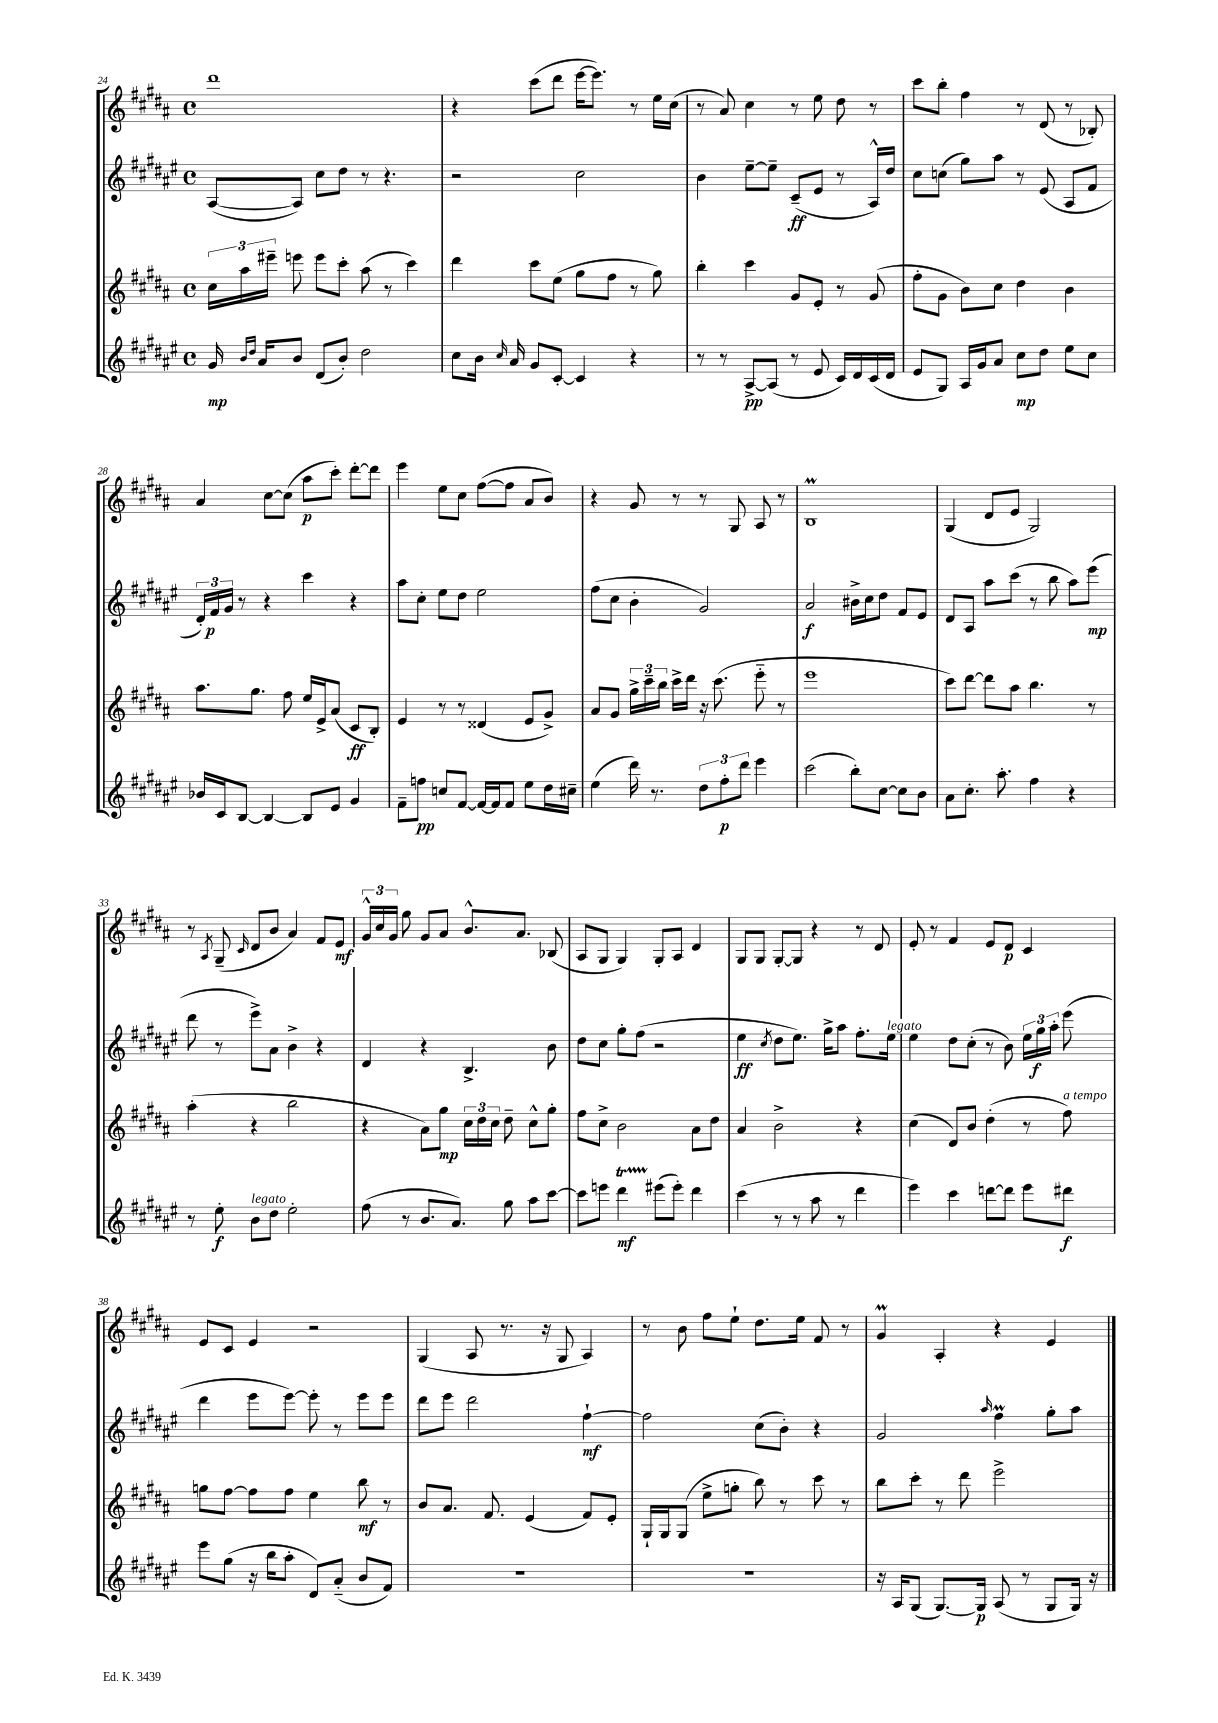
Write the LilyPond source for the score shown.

<<
\new StaffGroup <<
\new Staff = "s0" {
    \clef treble \key b \major \defaultTimeSignature \time 4/4
    \autoBeamOff dis'''1 |
    r4 cis'''8[( dis'''8] e'''16[~ e'''8.]) r8 e''16[ cis''16]( |
    r8 ais'8) cis''4 r8 e''8 dis''8 r8 |
    cis'''8[ b''8]-. fis''4 r8 dis'8( r8 bes8-.) |
    ais'4 cis''8[~ cis''8]( ais''8[\p cis'''8]-.) dis'''8[~-. dis'''8] |
    e'''4 e''8[ cis''8] fis''8[~( fis''8] ais'8[ b'8]) |
    r4 gis'8 r8 r8 gis8 ais8 r8 |
    b1\prall |
    gis4( dis'8[ e'8] gis2) |
    r8 \acciaccatura { ais8 } gis8--( \grace { cis'16 } dis'8[ b'8] ais'4) fis'8[ e'8]\mf |
    \tuplet 3/2 { gis'16[-^ cis''16 gis'16] } gis''8 gis'8[ ais'8] b'8.[-^ ais'8.] bes8( |
    ais8[ gis8] gis4) gis8[-. ais8] dis'4 |
    gis8[ gis8] gis8[~-. gis8] r4 r8 dis'8 |
    e'8-. r8 fis'4 e'8[ dis'8]\p cis'4 |
    e'8[ cis'8] e'4 r2 |
    gis4( ais8 r8. r16 gis8 ais4) |
    r8 b'8 fis''8[ e''8]-! dis''8.[ e''16] fis'8 r8 |
    gis'4\prall ais4-. r4 e'4 \bar "|." |
}
\new Staff = "s1" {
    \clef treble \key fis \major \defaultTimeSignature \time 4/4
    \autoBeamOff ais8[~( ais8]) cis''8[ dis''8] r8 r4. |
    r2 cis''2 |
    b'4 eis''8[~-- eis''8]-- cis'8[--\ff( eis'8] r8 ais16[-^) dis''16] |
    cis''8[ c''8]( gis''8[) ais''8] r8 eis'8( ais8[ fis'8] |
    \tuplet 3/2 { dis'16[-.) fis'16\p gis'16] } r8 r4 cis'''4 r4 |
    ais''8[ cis''8]-. eis''8[ dis''8] eis''2 |
    fis''8[( cis''8] b'4-. gis'2) |
    ais'2\f bis'16[-> cis''16 dis''8] fis'8[ eis'8] |
    dis'8[ ais8] ais''8[ cis'''8]( r8 b''8 ais''8[) eis'''8]\mp( |
    dis'''8 r8 eis'''8[->) ais'8] b'4-> r4 |
    dis'4 r4 b4.-> b'8 |
    dis''8[ cis''8] gis''8[-. fis''8]( r2 |
    eis''4\ff \acciaccatura { cis''8 } dis''8[ eis''8.]) gis''16[-> ais''8] fis''8.[-. eis''16]^\markup { \italic "legato" } |
    eis''4 dis''8[ cis''8]-.( r8 b'8) \tuplet 3/2 { eis''16[ gis''16\f ais''16]-. } eis'''8( |
    dis'''4 eis'''8[ eis'''8]~) eis'''8-. r8 eis'''8[ eis'''8] |
    dis'''8[ eis'''8] dis'''2 fis''4~-!\mf |
    fis''2 cis''8[( b'8]-.) r4 |
    gis'2 \grace { ais''16 } fis''4\prall gis''8[-. ais''8] \bar "|." |
}
\new Staff = "s2" {
    \clef treble \key b \major \defaultTimeSignature \time 4/4
    \autoBeamOff \tuplet 3/2 { cis''16[ ais''16 eis'''16]-- } e'''8 e'''8[ cis'''8]-. ais''8( r8 cis'''4) |
    dis'''4 cis'''8[ e''8]( gis''8[ fis''8] r8 gis''8) |
    b''4-. cis'''4 gis'8[ e'8]-. r8 gis'8( |
    fis''8[-. gis'8] b'8[) cis''8] dis''4 b'4 |
    ais''8.[ gis''8.] fis''8 e''16[ e'16-> ais'8]( cis'8[\ff b8]-.) |
    e'4 r8 r8 disis'4( e'8[ gis'8]->) |
    ais'8[ gis'8] \tuplet 3/2 { gis''16[-> cis'''16-- b''16] } cis'''16[-> dis'''16] r16 cis'''8.( e'''8-_ r8 |
    e'''1 |
    cis'''8[) dis'''8]~ dis'''8[ ais''8] b''4. r8 |
    ais''4-.( r4 b''2 |
    r4 ais'8[) gis''8]\mp \tuplet 3/2 { cis''16[ dis''16 cis''16] } dis''8-- cis''8[-^ gis''8]-. |
    fis''8[ cis''8]-> b'2 ais'8[ dis''8] |
    ais'4 b'2-> r4 |
    cis''4( dis'8[) b'8] dis''4-.( r8 fis''8^\markup { \italic "a tempo" }) |
    g''8[ fis''8]~ fis''8[ fis''8] e''4 b''8\mf r8 |
    b'8[ ais'8.] fis'8. e'4( fis'8[) e'8]-. |
    gis16[-! gis16 gis8]( e''8[-> g''8]-. b''8) r8 cis'''8 r8 |
    b''8[ cis'''8]-. r8 dis'''8 e'''2-> \bar "|." |
}
\new Staff = "s3" {
    \clef treble \key fis \major \defaultTimeSignature \time 4/4
    \autoBeamOff gis'16\mp \grace { b'16[ dis''16] } ais'16[ b'8] dis'8[( b'8]-.) dis''2 |
    cis''8[ b'16] \grace { cis''16 } ais'16 gis'8[ cis'8]~-. cis'4 r4 |
    r8 r8 ais8[~->\pp ais8]( r8 eis'8 cis'16[) dis'16 cis'16( dis'16] |
    eis'8[ gis8]) ais16[ gis'16 ais'8] cis''8[\mp dis''8] eis''8[ cis''8] |
    bes'16[ cis'16 b8]~ b4~ b8[ eis'8] gis'4 |
    fis'8[-- f''8]\pp c''8[ fis'8]~ fis'16[~ fis'16 fis'8] eis''8[ dis''16 cis''16]-- |
    eis''4( dis'''16) r8. \tuplet 3/2 { dis''8[ fis''8-.\p dis'''8] } eis'''4 |
    cis'''2( b''8[-.) cis''8]~ cis''8[ b'8] |
    ais'8[ cis''8.]-. ais''8.-. fis''4 r4 |
    r8 eis''8-.\f b'8[^\markup { \italic "legato" } dis''8] eis''2-. |
    fis''8( r8 b'8.[ ais'8.]) gis''8 ais''8[ cis'''8]~ |
    cis'''8[ e'''8] dis'''4\startTrillSpan\mf eis'''8[\stopTrillSpan( eis'''8]-.) dis'''4 |
    cis'''4( r8 r8 ais''8 r8 dis'''4 |
    eis'''4) cis'''4 d'''8[~ d'''8] eis'''8[ dis'''8]\f |
    eis'''8[ gis''8]( r16 b''16[ ais''8]-. dis'8[) ais'8]-_( b'8[ fis'8]) |
    R1 |
    R1 |
    r16 ais16[ gis8]( gis8.[~) gis16]\p ais8( r8 gis8[ gis16]) r16 \bar "|." |
}
>>
>>
\layout { \context { \Score currentBarNumber = #24 } }
